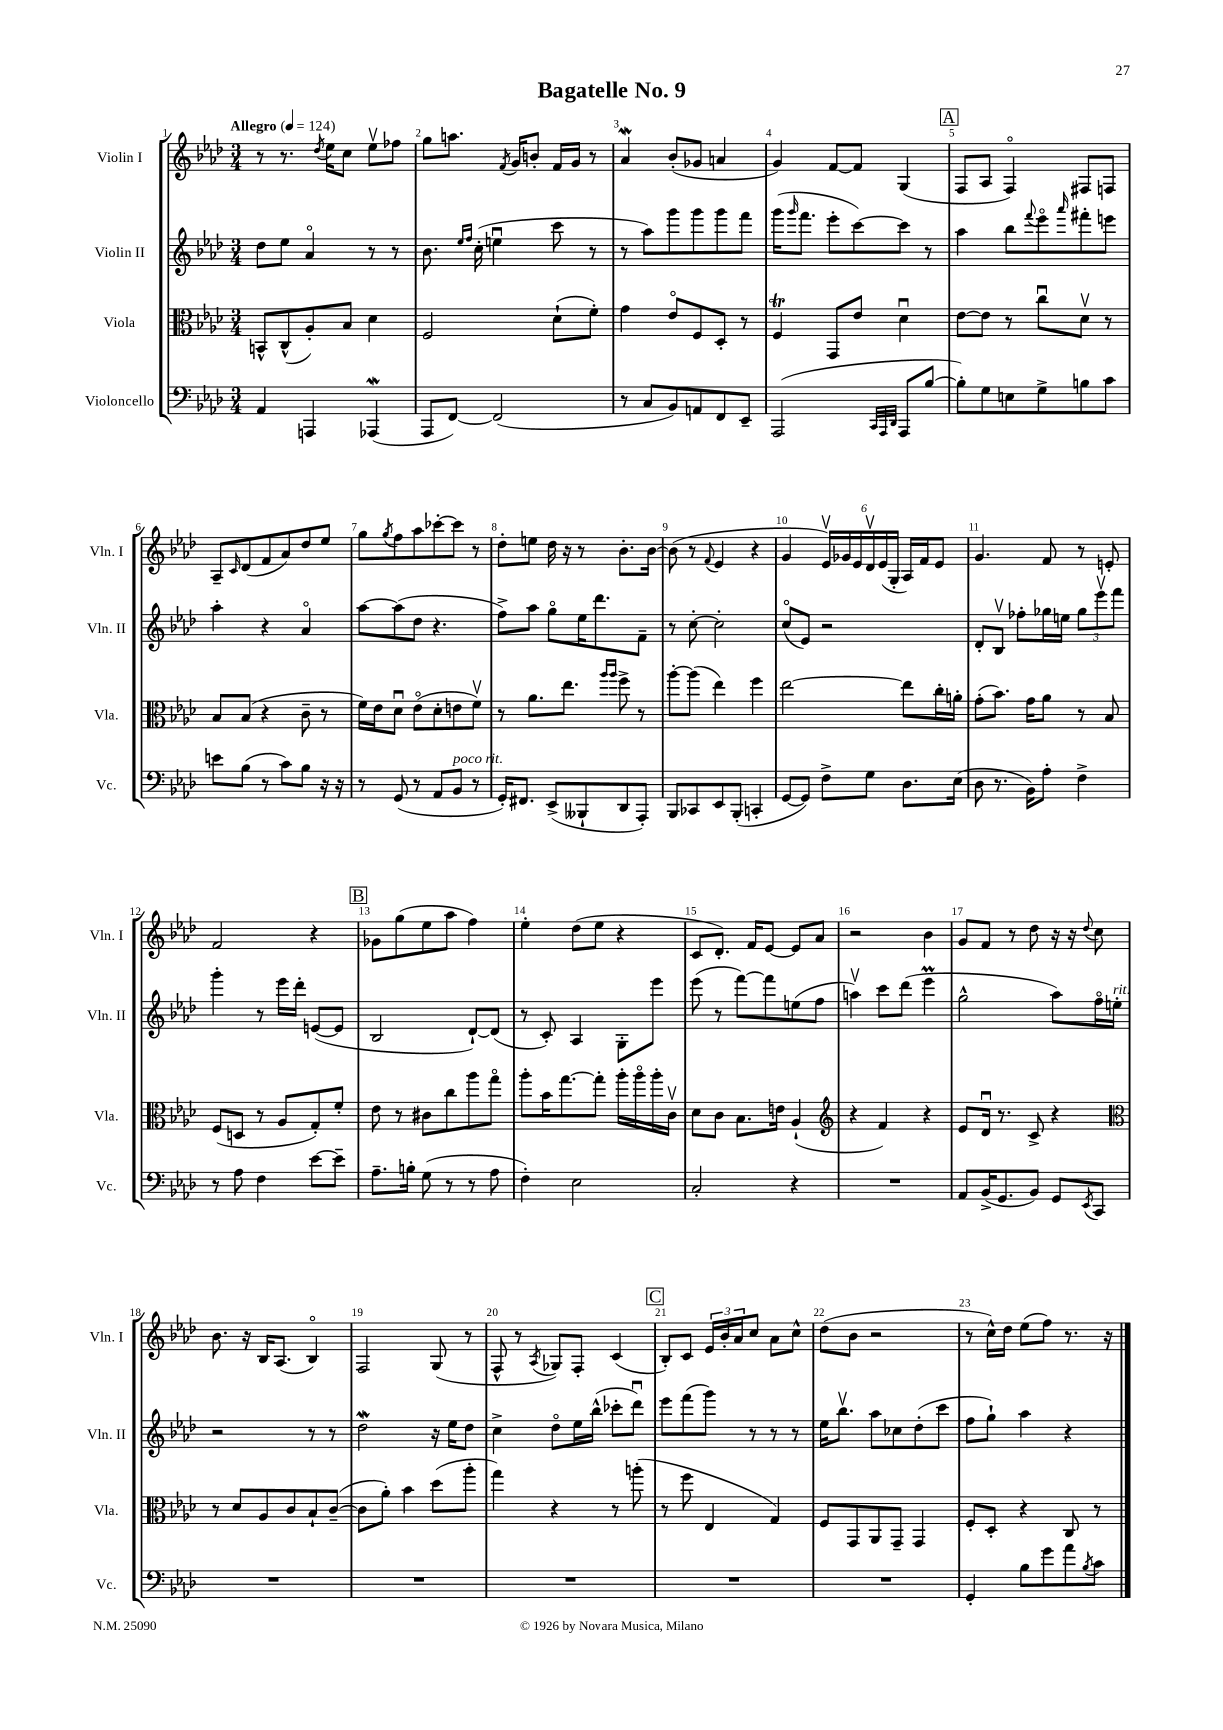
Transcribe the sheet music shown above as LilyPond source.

\header { title = "Bagatelle No. 9" }
<<
\new StaffGroup <<
\new Staff = "s0" \with { instrumentName = "Violin I" shortInstrumentName = "Vln. I" } {
    \clef treble \key aes \major \numericTimeSignature \time 3/4 \tempo "Allegro" 4 = 124
    r8 r8. \acciaccatura { des''8 } ees''16 c''8 ees''8\upbow fes''8 |
    g''8 a''8. \acciaccatura { f'8 } g'16 b'8-. f'16 g'16 r8 |
    aes'4\mordent bes'8-.( ges'8 a'4 |
    g'4) f'8~ f'8 g4( |
    \mark \markup { \box "A" } f8 aes8 f4\flageolet) fis8 f8 |
    aes8-- \grace { c'16 } des'8( f'8 aes'8) des''8 ees''8 |
    g''8 \acciaccatura { g''8 } f''8 aes''8 ces'''8~-. ces'''8 r8 |
    des''8-. e''8 des''16 r16 r8 bes'8.-. bes'16~ |
    bes'8( r8 \appoggiatura { f'8 } ees'4 r4 |
    g'4 \tuplet 6/4 { ees'16\upbow) ges'16 ees'16 des'16\upbow ees'16( g16-. } aes16) f'16 ees'8 |
    g'4. f'8 r8 e'8-. |
    f'2 r4 |
    \mark \markup { \box "B" } ges'8 g''8( ees''8 aes''8 f''4) |
    ees''4-. des''8( ees''8 r4 |
    c'8 des'8.-.) f'16 ees'8~ ees'8 aes'8 |
    r2 bes'4 |
    g'8 f'8 r8 des''8 r16 r16 \appoggiatura { des''8 } c''8 |
    bes'8. r16 bes16 aes8.( bes4\flageolet) |
    f2 g8( r8 |
    f8-^ r8 \acciaccatura { aes8 } ges8) f8-. c'4( |
    \mark \markup { \box "C" } bes8-.) c'8 \tuplet 3/2 { ees'16 bes'16-. aes'16 } c''8 aes'8 c''8-^ |
    des''8( bes'8 r2 |
    r8 c''16-^) des''16 ees''8( f''8) r8. r16 \bar "|." |
}
\new Staff = "s1" \with { instrumentName = "Violin II" shortInstrumentName = "Vln. II" } {
    \clef treble \key aes \major \numericTimeSignature \time 3/4
    des''8 ees''8 aes'4\flageolet r8 r8 |
    bes'8. \grace { ees''16 f''16 } c''16-.( e''4\downbow c'''8 r8 |
    r8 aes''8) g'''8 g'''8 g'''8 f'''8 |
    g'''16( \grace { g'''16 } f'''8. ees'''8-. c'''8~) c'''8 r8 |
    \mark \markup { \box "A" } aes''4 bes''8 \appoggiatura { f'''8 } ees'''8\flageolet \grace { aes'''16 } fis'''8-. e'''8 |
    aes''4-. r4 aes'4\flageolet |
    aes''8~ aes''8( des''8 r4. |
    f''8->) aes''8 g''8\flageolet ees''16 des'''8. f'8-- |
    r8 c''8~-. c''2-. |
    c''8\flageolet( ees'8) r2 |
    des'8-. bes8\upbow fes''8-. ges''16 e''16 \tuplet 3/2 { ges''8 ees'''8\upbow f'''8 } |
    g'''4-. r8 ees'''16 des'''16-. e'8~( e'8 |
    \mark \markup { \box "B" } bes2 des'8~-!) des'8( |
    r8 c'8-.) aes4 g8-. ees'''8 |
    ees'''8( r8 f'''8~) f'''8 e''8( f''8 |
    a''4\upbow) c'''8 des'''8( ees'''4\prall |
    g''2-^ aes''8) f''16\flageolet e''16-.^\markup { \italic "rit." } |
    r2 r8 r8 |
    des''2\mordent r16 ees''16 des''8 |
    c''4-> des''8\flageolet ees''16 bes''16-^( ces'''8-. des'''8\downbow) |
    \mark \markup { \box "C" } ees'''8 f'''8( g'''8) r8 r8 r8 |
    ees''16 bes''8.\upbow aes''8 ces''8 des''8-.( c'''8 |
    f''8 g''8-!) aes''4 r4 \bar "|." |
}
\new Staff = "s2" \with { instrumentName = "Viola" shortInstrumentName = "Vla." } {
    \clef alto \key aes \major \numericTimeSignature \time 3/4
    b,8-^ c8-^( aes8-.) bes8 des'4 |
    f2 des'8-!( f'8-.) |
    g'4 ees'8\flageolet f8 des8-. r8 |
    f4\trill g,8 ees'8 des'4\downbow |
    \mark \markup { \box "A" } ees'8~ ees'8 r8 c''8\downbow des'8\upbow r8 |
    bes8 bes8( r4 c'8-- r8 |
    f'16) ees'16 des'8\downbow ees'8\flageolet( des'8-. e'8 f'8\upbow) |
    r8 aes'8. ees''8. \grace { aes''16 aes''16 } f''8-> r8 |
    aes''8~-. aes''8( ees''4) f''4 |
    ees''2~ ees''8 c''16-. a'16-. |
    g'8-.( bes'8.) g'16 aes'8 r8 bes8 |
    f8( d8 r8 aes8 g8-.) f'8-. |
    \mark \markup { \box "B" } ees'8 r8 cis'8 c''8 aes''8 g''8\flageolet |
    aes''8-. bes'16 g''8.~ g''8-. aes''16-. aes''16\flageolet aes''16-. c'16\upbow |
    des'8 c'8 bes8. e'16 aes4-!( |
    \clef treble r4 f'4) r4 |
    ees'8 des'16\downbow r8. c'8-> r4 |
    \clef alto r8 des'8 aes8 c'8 bes8-! c'8~--( |
    c'8 aes'8-.) bes'4 des''8( aes''8-. |
    g''4) r4 r8 a''8-.( |
    \mark \markup { \box "C" } r8 f''8 ees4 g4) |
    f8 g,8 aes,8 g,8-- g,4 |
    f8-. des8-. r4 c8 r8 \bar "|." |
}
\new Staff = "s3" \with { instrumentName = "Violoncello" shortInstrumentName = "Vc." } {
    \clef bass \key aes \major \numericTimeSignature \time 3/4
    aes,4 a,,4 aes,,4\mordent( |
    aes,,8 f,8~) f,2( |
    r8 c8 bes,8) a,8 f,8 ees,8-- |
    aes,,2( \grace { c,32 aes,,32 des,32 } aes,,8 bes8~ |
    \mark \markup { \box "A" } bes8-.) g8 e8 g8-> b8 c'8 |
    e'8 bes8( r8 c'8) bes8 r16 r16 |
    r8 g,8( r8 aes,8 bes,8^\markup { \italic "poco rit." } r8 |
    g,16-.) fis,8. ees,8->( beses,,8-! des,8 aes,,8-.) |
    bes,,8 ces,8 ees,8 bes,,8-.( c,4-. |
    g,8~ g,8) f8-> g8 des8. ees16( |
    des8 r8. bes,16) aes8-. f4-> |
    r8 aes8 f4 ees'8~ ees'8-- |
    \mark \markup { \box "B" } aes8.-- b16-. g8( r8 r8 aes8 |
    f4-.) ees2 |
    c2-. r4 |
    R2. |
    aes,8 bes,16->( g,8. bes,8) g,8 \acciaccatura { ees,8 } c,8 |
    R2. |
    R2. |
    R2. |
    \mark \markup { \box "C" } R2. |
    R2. |
    g,4-. bes8 g'8 aes'8 \acciaccatura { bes8 } c'8 \bar "|." |
}
>>
>>
\layout { \context { \Score \override BarNumber.break-visibility = ##(#f #t #t) barNumberVisibility = #all-bar-numbers-visible } }
